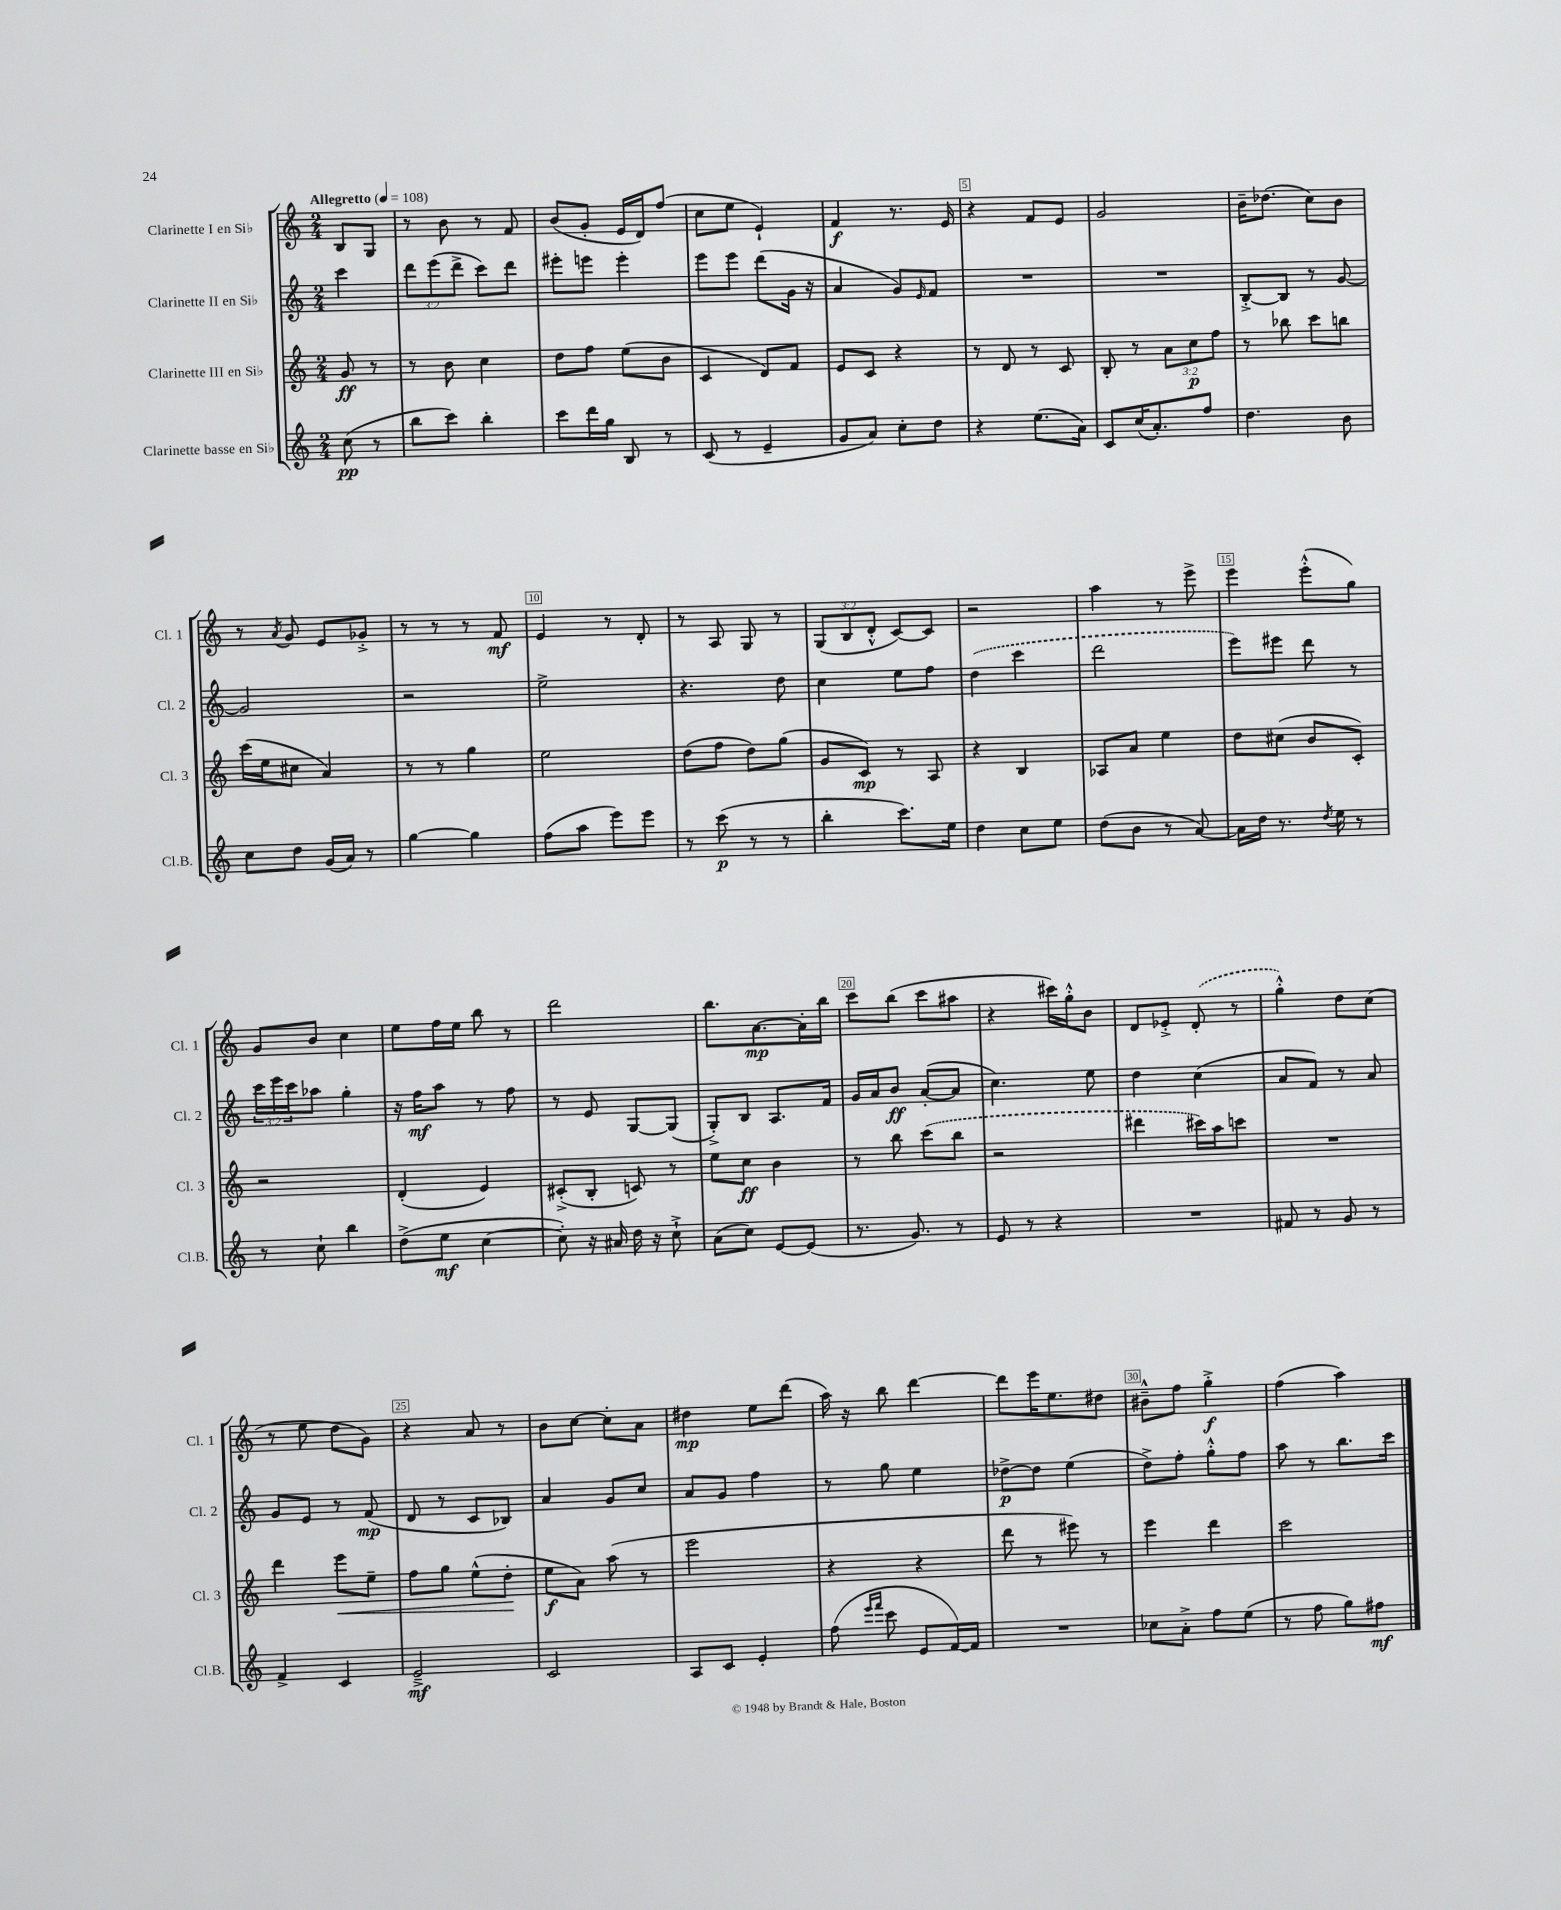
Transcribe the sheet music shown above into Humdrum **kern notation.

**kern	**kern	**kern	**kern
*staff4	*staff3	*staff2	*staff1
*clefG2	*clefG2	*clefG2	*clefG2
*k[]	*k[]	*k[]	*k[]
*M2/4	*M2/4	*M2/4	*M2/4
*MM108	*MM108	*MM108	*MM108
(8cc	8g	4ccc	8B
8r	8r	.	8G
=	=	=	=
8bb	8r	12ddd	8r
.	.	(12eee	.
8ccc)	8b	.	8b
.	.	12ddd^	.
4bb'	4cc	8ccc)	8r
.	.	8ddd	8f
=	=	=	=
8ccc	8dd	8eee#'	(8b
16ddd	8ff	8eee	8g'
16gg	.	.	.
8B	(8ee	4eee'	16e
.	.	.	16d)
8r	8b	.	(8ff
=	=	=	=
(8c	4c	8eee	8cc
8r	.	8eee	8ee
4e~	8d)	(8ddd	4e`)
.	8f	16g	.
.	.	16r	.
=	=	=	=
8g	8e	4a	4f
8a)	8c	.	.
8cc'	4r	8g)	8.r
.	.	16qqe	.
8dd	.	8f	.
.	.	.	16e
=	=	=	=
4r	8r	2r	4r
.	8d	.	.
(8.ee	8r	.	8f
.	8c	.	8e
16a)	.	.	.
=	=	=	=
8c	8B'	2r	2g
(16cc	8r	.	.
8.a')	.	.	.
.	12a	.	.
.	12cc	.	.
8ff	.	.	.
.	12ff	.	.
=	=	=	=
4.dd	8r	[8B'^	16b~
.	.	.	(8.dd-
.	8bb-	8B]	.
.	8ccc	8r	8cc)
8b	8bb	[8g	8b
=	=	=	=
8cc	(16ccc	2g]	8r
.	16ee	.	.
.	.	.	8qa
8dd	8cc#	.	8g
(16g	4a)	.	8e
16a)	.	.	.
8r	.	.	8g-'^
=	=	=	=
[4gg	8r	2r	8r
.	8r	.	8r
4gg]	4gg	.	8r
.	.	.	8f
=	=	=	=
(8ff	2ee	2ee^	4e
8aa	.	.	.
8eee)	.	.	8r
8eee	.	.	8d'
=	=	=	=
8r	(8dd	4.r	8r
(8ccc	8ff	.	8A
8r	8dd)	.	8G
8r	(8gg	8dd	8r
=	=	=	=
4bb'	8g	4cc	(12G
.	.	.	12B
.	8c)	.	.
.	.	.	12d'^^
8.ccc)	8r	8ee	[8c)
.	8A	8ff	8c]
16ee	.	.	.
=	=	=	=
4dd	4r	(4dd	2r
8cc	4B	4ccc	.
8ee	.	.	.
=	=	=	=
(8dd	8A-	2ddd	4aa
8b	8a	.	.
8r	4ee	.	8r
[8a)	.	.	8eee^
=	=	=	=
16a]	8dd	8eee)	4eee
16dd	.	.	.
8.r	(8cc#	8eee#	.
.	8b	8ddd	(8eee'^^
8qdd	.	.	.
16ee	.	.	.
8r	8c')	8r	8gg)
=	=	=	=
8r	2r	24ccc	8g
.	.	24eee	.
.	.	24ccc	.
8cc`	.	8aa-	8b
4bb	.	4gg'	4cc
=	=	=	=
(8dd^	(4d'	16r	8ee
.	.	16ff	.
8ee	.	8aa	16ff
.	.	.	16ee
[4cc	4e)	8r	8bb
.	.	8ff	8r
=	=	=	=
8cc'])	(8c#'^	8r	2ddd
16r	8B'	8e	.
16a#	.	.	.
16dd	8c)	[8G	.
16r	.	.	.
8cc`^	8r	(8G]	.
=	=	=	=
(8a	8ee	8G'^)	8.bb
8cc)	8cc	8B	.
.	.	.	[8.a
[8e	4b	8.A	.
(8e]	.	.	16a']
.	.	16f	16bb
=	=	=	=
8.r	8r	16g	8ccc
.	.	16a	.
.	8bb	8b	(8bb
8.g)	.	.	.
.	(8ccc	([8a'	8ccc
8r	8bb	8a]	8aa#
=	=	=	=
8e	2r	4.cc)	4r
8r	.	.	.
4r	.	.	16ccc#)
.	.	.	16gg'^^
.	.	8ee	8b
=	=	=	=
2r	4ddd#	4dd	8d
.	.	.	8e-'^
.	16ccc#)	(4cc	(8d'
.	16aa	.	.
.	8ccc	.	8r
=	=	=	=
8f#	2r	8a	4gg'^^)
8r	.	8f)	.
8g	.	8r	8dd
8r	.	8a	(8cc
=	=	=	=
4f^	4ddd	8g	8r
.	.	8e	8ee
4c	8eee	8r	8dd
.	8ee~	(8f	8g)
=	=	=	=
2e~^	8ff	8d	4r
.	8gg	8r	.
.	(8ee^^	8c	8a
.	8dd'	8B-)	8r
=	=	=	=
2c	8ee	4a	8b
.	8a)	.	[8cc
.	(8aa	8g	8cc']
.	8r	8cc	8a
=	=	=	=
8A	2eee	8a	4dd#
8c	.	8g	.
4e'	.	4ff	8ee
.	.	.	(8ddd
=	=	=	=
(8ff	4r	8r	16aa)
.	.	.	16r
16qqeee	.	.	.
16qqfff	.	.	.
8ccc	.	8gg	8bb
8e	4r	4ee	[4ddd
[16f)	.	.	.
16f]	.	.	.
=	=	=	=
2r	8ddd	[8dd-^	8ddd]
.	8r	8dd-]	16eee
.	.	.	8.ee
.	8eee#)	(4ee	.
.	8r	.	8dd#
=	=	=	=
8cc-	4eee	8dd^)	8b#~^^
8a'^	.	8ff'	8ff
8ff	4ddd	8gg'^^	4gg'^
(8ee	.	8ff	.
=	=	=	=
8r	2ccc	8aa	(4ff
8ff	.	8r	.
8gg)	.	8.bb	4aa)
8ff#	.	.	.
.	.	16ccc	.
==	==	==	==
*-	*-	*-	*-
